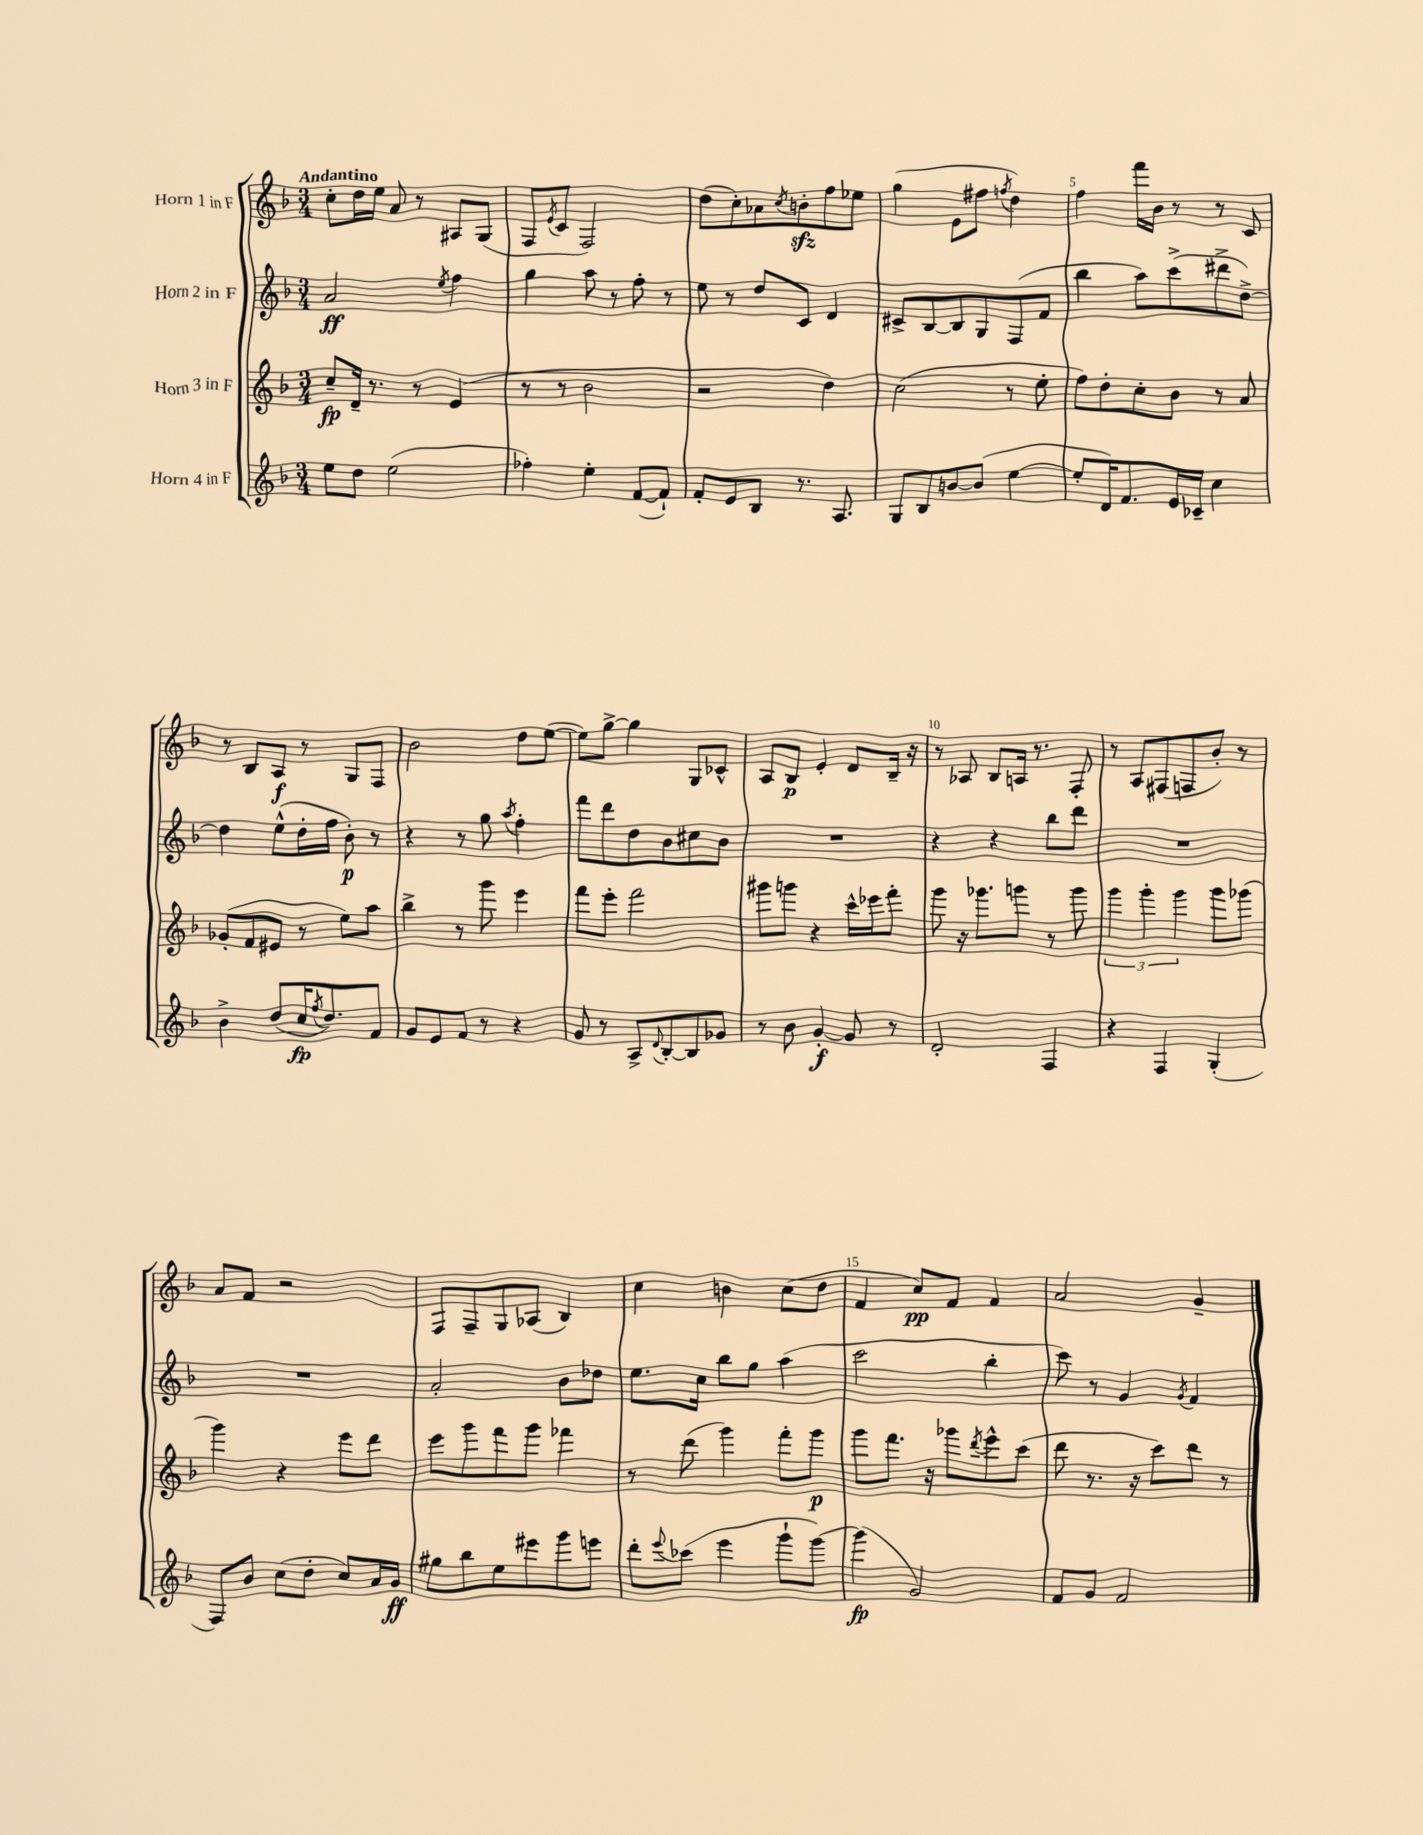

**kern	**kern	**kern	**kern
*staff4	*staff3	*staff2	*staff1
*clefG2	*clefG2	*clefG2	*clefG2
*k[b-]	*k[b-]	*k[b-]	*k[b-]
*M3/4	*M3/4	*M3/4	*M3/4
8ee	8cc~	2a	8cc'
8dd	16d~	.	16dd
.	8.r	.	16ee
(2ee	.	.	8a
.	8r	.	8r
.	.	8qee	.
.	(4e	4ff	8A#
.	.	.	(8G
=	=	=	=
4ff-')	8r	4gg	8F
.	.	.	8qe
.	8r	.	8c
4ee'	2b-	8aa	2F)
.	.	8r	.
([8f	.	8ff'	.
8f`])	.	8r	.
=	=	=	=
8f'	2r	8ee	(8dd
8e	.	8r	8cc')
8B-	.	8dd	8a-
.	.	.	8qcc
8.r	.	8c	8b'
.	4dd)	4d	8ff
8.A	.	.	.
.	.	.	8ee-
=	=	=	=
8G	(2cc	8c#^	(4gg
8B-	.	[8B-	.
[8b	.	8B-]	8e
(8b]	.	8G	8ff#
.	.	.	8qff
[4ee	8r	(8F	4dd)
.	8ee'	8f	.
=	=	=	=
8ee']	8ff)	4bb-	4ff
16d)	8dd'	.	.
8.f	.	.	.
.	8cc'	8aa)	16fff
.	.	.	16b-
16e	8b-	(8ccc^	8r
16c-~	.	.	.
4cc	8r	8ddd#^	8r
.	8a	[8dd^)	8c
=	=	=	=
4b-^	(8g-'	4dd]	8r
.	8f	.	8B-
(8dd	8e#	(8ee^^	8A
16cc	8r	16dd'	8r
8qff	.	.	.
8.dd)	.	16ff	.
.	8ee)	8b-')	8G
8f	8aa	8r	8F
=	=	=	=
8g	4bb-^	4r	2b-
8e	.	.	.
8f	8r	8r	.
8r	8ggg	8gg	.
.	.	8qaa	.
4r	4eee	4ff'	8dd
.	.	.	([8ee
=	=	=	=
8g	8fff	8fff	8ee])
8r	8eee'	8ddd	[8gg^
8A^	2fff	8dd	4gg]
8qqd	.	.	.
[8B-'	.	8b-	.
8B-]	.	8cc#	8G
8g-	.	8b-	8c-^^
=	=	=	=
8r	8ggg#	2.r	8A
8b-	8ggg	.	8B-
[4g'	4r	.	4e'
8g]	16ccc^^	.	8d
.	16eee-	.	.
8r	8fff'	.	16B-~
.	.	.	16r
=	=	=	=
2d'	8ggg	4r	8r
.	16r	.	8A-
.	8.ggg-	.	.
.	.	4r	8B-
.	8ggg	.	16A
.	.	.	8.r
4F	8r	8bb-	.
.	8ggg	8ddd	8F'
=	=	=	=
4r	6ggg	2.r	8r
.	.	.	8A
.	6ggg'	.	.
4F	.	.	(8F#
.	6ggg	.	.
.	.	.	8F
(4G'	8ggg	.	8b-')
.	(8ggg-	.	8r
=	=	=	=
8F)	4ggg)	2.r	8a
8b-	.	.	8f
(8cc	4r	.	2r
8dd'	.	.	.
8cc)	8eee	.	.
16a	8ddd	.	.
16g	.	.	.
=	=	=	=
8gg#	8eee	2a'	8F
8bb-	8ggg	.	8F~
8ee	8fff	.	8G
8eee#	8ggg	.	(8A-
8ggg	4fff-	8b-	4B-)
8eee	.	8dd-	.
=	=	=	=
8ddd'	8r	8.ee	4cc
8qqeee	.	.	.
(8ccc-	(8ddd	.	.
.	.	16cc	.
4eee	4ggg)	8bb-	4b
.	.	8gg	.
8ggg`	8fff'	(4aa	(8cc
[8ggg)	8ggg	.	8dd
=	=	=	=
(4ggg]	8ggg	2ccc	4f
.	8.fff	.	.
2g)	.	.	8cc)
.	16r	.	.
.	8ggg-	.	8f
.	8qddd	.	.
.	8eee^^	4bb-'	4f
.	(8ccc	.	.
=	=	=	=
8f	8ddd	8ccc)	2a
8g	8.r	8r	.
2f	.	4g	.
.	16r	.	.
.	8ccc)	.	.
.	.	8qg	.
.	8ddd	4f	4g~
.	8r	.	.
==	==	==	==
*-	*-	*-	*-
